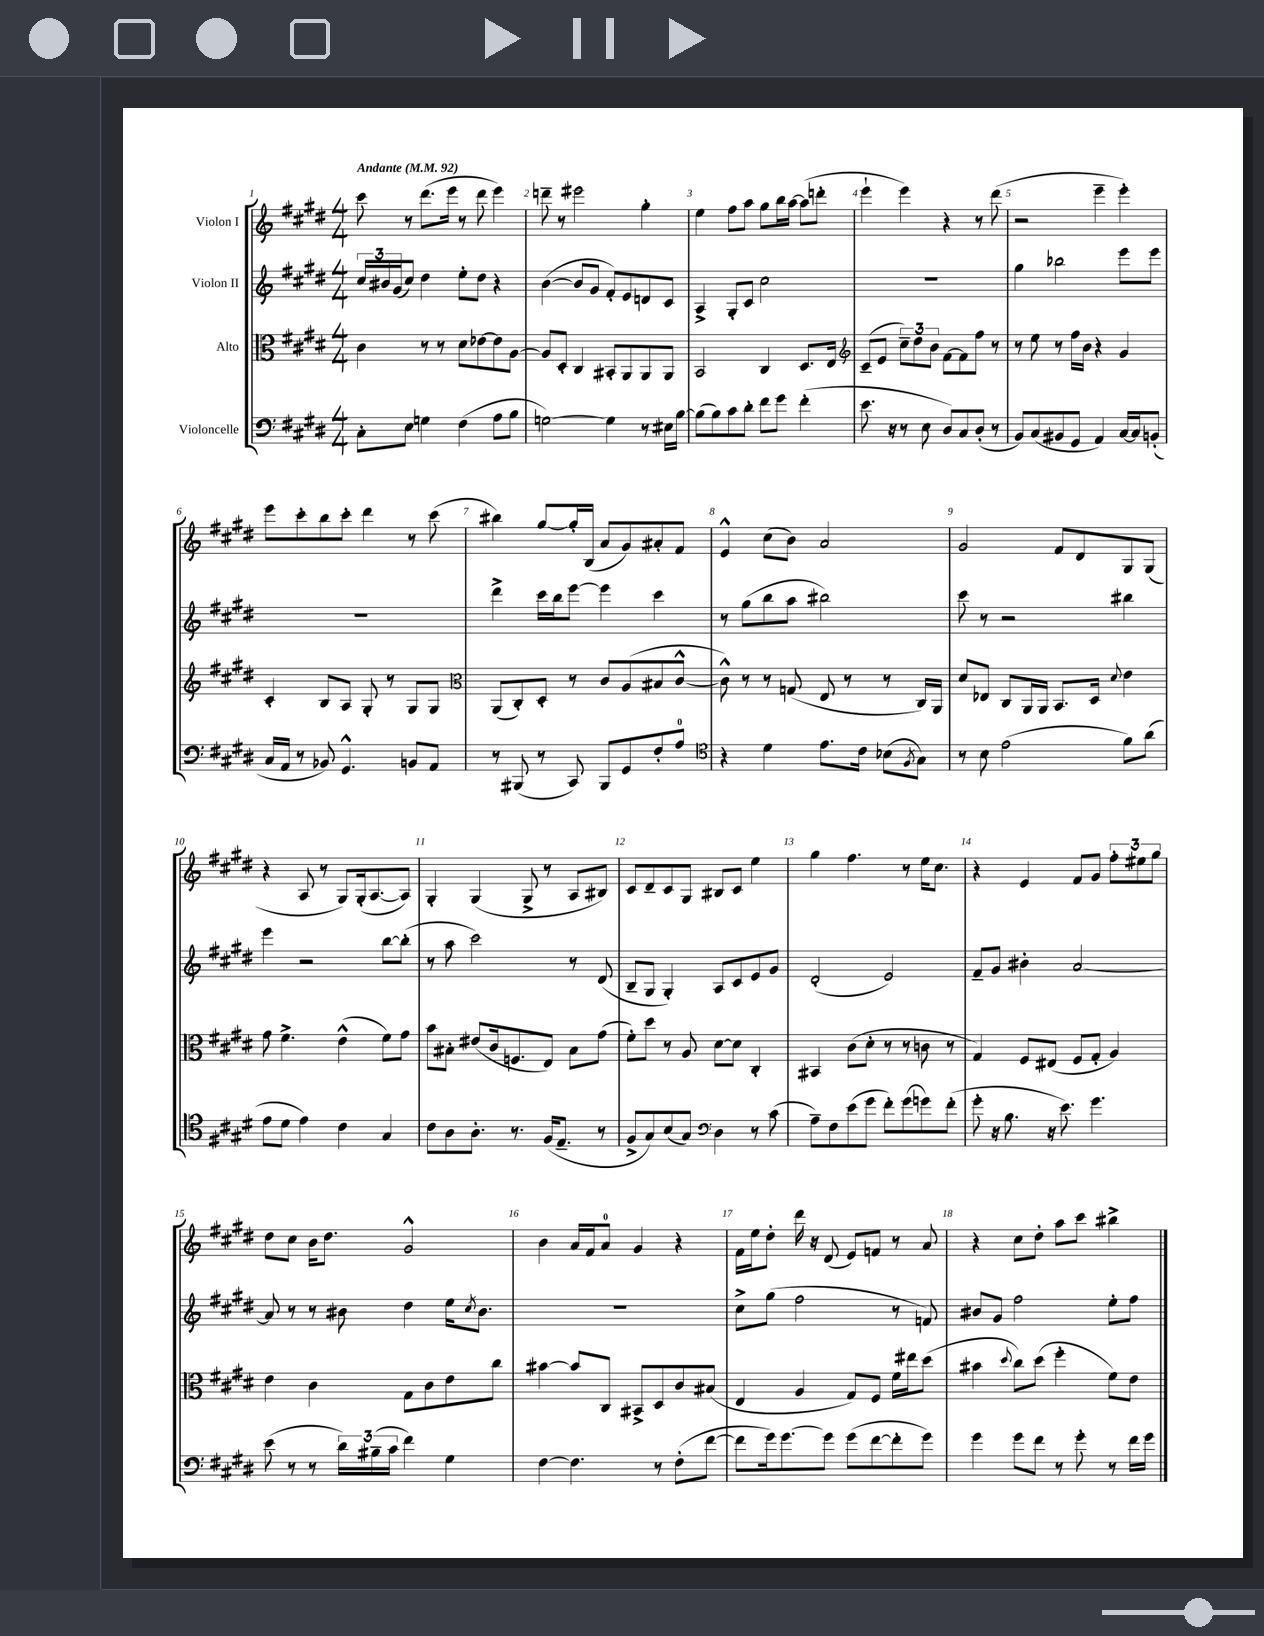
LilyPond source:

<<
\new StaffGroup <<
\new Staff = "s0" \with { instrumentName = "Violon I" } {
    \clef treble \key e \major \numericTimeSignature \time 4/4 \tempo "Andante" 4 = 92
    cis'''8 r8 dis'''8.( e'''16 r8 dis'''8 e'''4) |
    d'''8-- r8 eis'''2 gis''4-. |
    e''4 fis''8 a''8 gis''8 b''16 a''16~ a''8( d'''8-. |
    e'''4-! e'''4) r4 r8 dis'''8( |
    r2 e'''4-- e'''4-.) |
    e'''8 cis'''8-. b''8 cis'''8-. dis'''4 r8 cis'''8( |
    bis''4) gis''8~ gis''16-. b16( a'8 gis'8) ais'8-. fis'8 |
    e'4-^ cis''8( b'8) a'2 |
    gis'2 fis'8 dis'8 gis8 gis8( |
    r4 a8 r8 gis8) gis16-.( a8.~ a8) |
    gis4-. gis4( gis8-> r8 a8 bis8) |
    cis'8 dis'8-- cis'8 gis8 bis8 cis'8 e''4 |
    gis''4 fis''4. r8 e''16 cis''8. |
    r4 e'4 fis'8 gis'8 \tuplet 3/2 { fis''8-. eis''8 gis''8 } |
    dis''8 cis''8 b'16 dis''8. gis'2-^ |
    b'4 a'16 fis'16 a'8-0 gis'4 r4 |
    fis'16 e''16 dis''8-. dis'''16 r16 dis'8( e'8) f'8 r8 a'8 |
    r4 cis''8 dis''8-. a''8 cis'''8 bis''4-> \bar "|." |
}
\new Staff = "s1" \with { instrumentName = "Violon II" } {
    \clef treble \key e \major \numericTimeSignature \time 4/4
    \tuplet 3/2 { cis''16 bis'16 gis'16( } cis''8) dis''4 e''8-. dis''8 r4 |
    b'4~( b'8 gis'8 fis'8-.) e'8 d'8 cis'8 |
    a4-> gis8-. cis'8 cis''2 |
    r1 |
    gis''4 bes''2 e'''8 e'''8 |
    R1 |
    dis'''4-> cis'''16 b''16 e'''8~ e'''4 cis'''4 |
    r8 gis''8( b''8 a''8 bis''2) |
    cis'''8 r8 r2 bis''4 |
    e'''4 r2 b''8~ b''8-.( |
    r8 a''8 cis'''2) r8 dis'8( |
    b8-- gis8 gis4-.) a8 cis'8 e'8 gis'8 |
    dis'2-.( e'2) |
    fis'8-- gis'8 bis'4-. a'2~ |
    a'8 r8 r8 bis'8 dis''4 e''16 \acciaccatura { cis''8 } bis'8. |
    r1 |
    cis''8-> gis''8( fis''2 r8 f'8) |
    bis'8 gis'8 fis''2 e''8-. fis''8 \bar "|." |
}
\new Staff = "s2" \with { instrumentName = "Alto" } {
    \clef alto \key e \major \numericTimeSignature \time 4/4
    cis'4 r8 r8 dis'8 ees'8~ ees'8 a8~ |
    a8 dis8-. cis4 bis,8-. a,8 a,8 a,8 |
    b,2 cis4 dis8. e16 |
    \clef treble cis'8--( e'8 \tuplet 3/2 { cis''8--) dis''8 b'8 } fis'8~ fis'8 fis''8 r8 |
    r8 e''8 r8 fis''16 b'16 r4 gis'4 |
    cis'4-. b8 a8 gis8-. r8 gis8 gis8 |
    \clef alto a,8( cis8-.) dis8-. r8 cis'8 a8( bis8 cis'8~-^ |
    cis'8-^) r8 r8 g8( e8 r8 r8 cis16) a,16 |
    dis'8 ees8 cis8 a,16 a,16 b,8. dis16 \appoggiatura { dis'8 } e'4 |
    gis'8 fis'4.-> e'4-^( fis'8) gis'8 |
    b'8 bis8-. eis'8( cis'16 f8. e8) bis8 gis'8( |
    fis'8-.) dis''8 r8 a8 dis'8~ dis'8 cis4-. |
    bis,4 cis'8( dis'8-. r8 r8 c'8 r8 |
    gis4) fis8 eis8( fis8 gis8-. a4) |
    e'4 cis'4 gis8 cis'8 e'8 cis''8 |
    bis'4~ bis'8 cis8 bis,8-> dis8 cis'8 bis8( |
    e4 a4 gis8) fis8 fis'16 eis''16 dis''8( |
    bis'4 \appoggiatura { dis''8 } cis''8) dis''8( fis''4-. fis'8) e'8 \bar "|." |
}
\new Staff = "s3" \with { instrumentName = "Violoncelle" } {
    \clef bass \key e \major \numericTimeSignature \time 4/4
    cis8-. e8 g4 fis4( a8 b8 |
    g2~) g4 r8 eis16 b16~ |
    b8( b8) cis'8 dis'8-. fis'8 gis'8 fis'4-.( |
    e'8. r16 r8 e8 dis8) cis8 dis8-.( r8 |
    b,8) cis8( bis,8 gis,8 a,4) cis16~ cis16 b,8-.( |
    cis16 a,16 r8 bes,8) gis,4.-^ b,8 a,8 |
    r8 bis,,8( r8 cis,8) bis,,8 gis,8 fis8-. a8-0 |
    \clef tenor r4 dis'4 e'8. cis'16 bes8( \acciaccatura { fis8 } gis8) |
    r8 b8 e'2( fis'8) a'8( |
    e'8 dis'8 e'4) cis'4 gis4 |
    cis'8 a8 a8.-. r8. fis16( e8.-- r8 |
    fis8-> gis8) b8( gis8) \clef bass dis4 r8 cis'8( |
    a8--) fis8 e'8( gis'8 fis'8-.) gis'8( g'8) fis'8-.( |
    gis'8-. r16 b8. r16 e'8.) gis'4. |
    e'8( r8 r8 \tuplet 3/2 { dis'16) bis16--( cis'16 } fis'4) gis4 |
    fis4~ fis4. r8 fis8-.( fis'8~ |
    fis'8 gis'16) gis'8.~ gis'8 gis'8( fis'8~ fis'8-. gis'8) |
    gis'4 gis'8 fis'8 r8 gis'8-. r8 fis'16 gis'16 \bar "|." |
}
>>
>>
\layout { \context { \Score \override BarNumber.break-visibility = ##(#f #t #t) barNumberVisibility = #all-bar-numbers-visible } }
